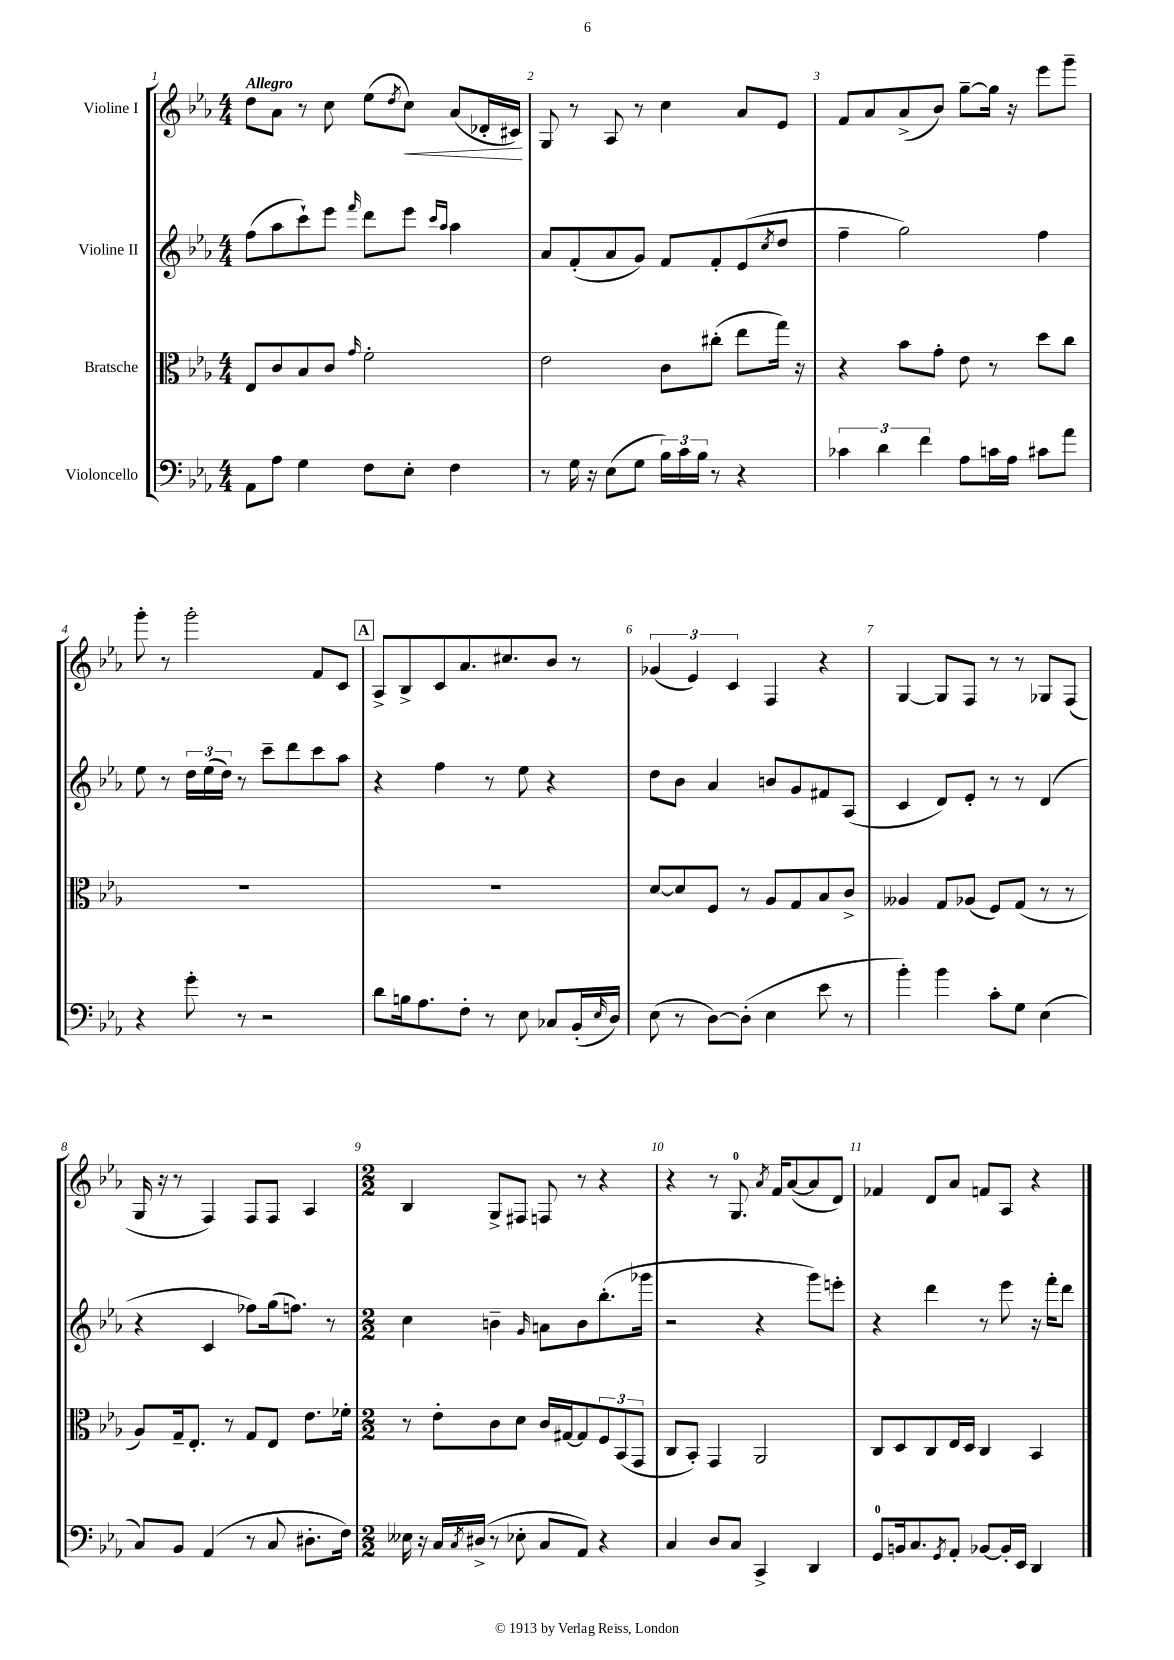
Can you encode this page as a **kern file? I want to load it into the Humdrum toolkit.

**kern	**kern	**kern	**kern	**dynam
*part4	*part3	*part2	*part1	*part1
*staff4	*staff3	*staff2	*staff1	*staff1
*I"Violoncello	*I"Bratsche	*I"Violine II	*I"Violine I	*
*clefF4	*clefC3	*clefG2	*clefG2	*
*k[b-e-a-]	*k[b-e-a-]	*k[b-e-a-]	*k[b-e-a-]	*
*M4/4	*M4/4	*M4/4	*M4/4	*
=1	=1	=1	=1	=1
!	!	!	!LO:TX:a:B:t=Allegro	!
8AA-\L	8E-/L	(8ff\L	8dd\L	.
8A-\J	8c/	8aa-\	8a-\J	.
4G\	8B-/	8ccc`\)	8r	.
.	8c/J	8eee-\J	8cc\	.
.	16qqg/	16qqfff/	.	.
8F\L	2f'\	8ddd\L	(8ee-\L	.
.	.	.	8qdd/	.
!	!	!	!	!LO:HP:b
8E-'\J	.	8eee-\J	8cc\J)	<
.	.	16qqccc/LL	.	.
.	.	16qqaa-/JJ	.	.
4F\	.	4aa-\	(8a-/L	.
.	.	.	16d-X'/L	.
.	.	.	16c#X/JJ)	.
.	.	.	.	[
=2	=2	=2	=2	=2
8r	2e-\	8a-/L	8G/	.
16G\	.	(8f'/	8r	.
16r	.	.	.	.
(8E-\L	.	8a-/	8A-/	.
8G\J	.	8g/J)	8r	.
24B-\LL)	8c\L	8f/L	4cc\	.
24c\	.	.	.	.
24B-\JJ	.	.	.	.
8r	(8cc#X'\J	8f'/	.	.
4r	8ee-\L	(8e-/	8a-/L	.
.	.	8qcc/	.	.
.	16gg\Jk)	8dd/J	8e-/J	.
.	16r	.	.	.
=3	=3	=3	=3	=3
6c-X\	4r	4ff~\	8f/L	.
.	.	.	8a-/	.
6d\	.	.	.	.
.	8b-\L	2gg\)	(8a-^/	.
6f\	.	.	.	.
.	8g'\J	.	8b-/J)	.
8A-\L	8e-\	.	[8gg~\L	.
16cn\L	8r	.	16gg\Jk]	.
16A-\JJ	.	.	16r	.
8c#X\L	8dd\L	4ff\	8eee-\L	.
8a-\J	8cc\J	.	8ggg~\J	.
!!LO:LB:g=z
=4	=4	=4	=4	=4
4r	1r	8ee-\	8ggg'\	.
.	.	8r	8r	.
8g'\	.	24dd\LL	2ggg'\	.
.	.	(24ee-\	.	.
.	.	24dd\JJ)	.	.
8r	.	8r	.	.
2r	.	8ccc~\L	.	.
.	.	8ddd\	.	.
.	.	8ccc\	8f/L	.
.	.	8aa-\J	8c/J	.
!!LO:REH:place=s1:t=A
=5	=5	=5	=5	=5
8d\L	1r	4r	8A-^/L	.
16Bn\k	.	.	8B-^/	.
8.A-\	.	.	.	.
.	.	4ff\	8c/	.
8F'\J	.	.	8.a-/	.
8r	.	8r	.	.
.	.	.	8.cc#X/	.
8E-\	.	8ee-\	.	.
8C-X/L	.	4r	8b-/J	.
(16BB-'/L	.	.	8r	.
16qqE-/	.	.	.	.
16D/JJ)	.	.	.	.
=6	=6	=6	=6	=6
(8E-\	[8d/L	8dd\L	(6g-X/	.
8r	8d/]	8b-\J	.	.
.	.	.	6e-/)	.
[8D\L)	8F/J	4a-/	.	.
.	.	.	6c/	.
(8D'\J]	8r	.	.	.
4E-\	8A-/L	8bn/L	4F/	.
.	8G/	8g/	.	.
8e-\	8B-/	8f#X/	4r	.
8r	8c^/J	(8A-/J	.	.
=7	=7	=7	=7	=7
4b-'\)	4A--X/	4c/	[4G/	.
4b-\	8G/L	8d/L)	8G/L]	.
.	(8A-X/J	8e-'/J	8F/J	.
8c'\L	8F/L)	8r	8r	.
8G\J	(8G/J	8r	8r	.
(4E-\	8r	(4d/	8G-X/L	.
.	8r	.	(8F/J	.
!!LO:LB:g=z
=8	=8	=8	=8	=8
8C/L)	8A-/L)	4r	16G/	.
.	.	.	16r	.
8BB-/J	16G~/k	.	8r	.
.	8.E-'/J	.	.	.
(4AA-/	.	4c/	4F/)	.
.	8r	.	.	.
8r	8G/L	8ff-X\L)	8F/L	.
8C/	8E-/J	(16gg\k	8F/J	.
.	.	8.ffn\J)	.	.
8.D#X'\L	8.e-\L	.	4A-/	.
.	.	8r	.	.
16F\Jk)	16f-X'\Jk	.	.	.
=9	=9	=9	=9	=9
*M2/2	*M2/2	*M2/2	*M2/2	*
16E--X\	8r	4cc\	4B-/	.
16r	.	.	.	.
16C/LL	8e-'\L	.	.	.
8qC/	.	.	.	.
(16D#X^/JJ	.	.	.	.
8r	8c\	4bn~\	8G^/L	.
8E-X'\	8d\J	.	8F#X/J	.
.	.	16qqg/	.	.
8C/L	16c/LL	8an\L	8Fn/	.
.	[16G#X/J	.	.	.
8AA-/J)	8G#/]	8b\	8r	.
4r	12F/	(8.bb-'\	4r	.
.	(12BB-/	.	.	.
.	12GG/J	.	.	.
.	.	16ggg-X\Jk	.	.
=10	=10	=10	=10	=10
4C/	8C/L	2r	4r	.
.	8BB-'/J)	.	.	.
8D/L	4GG/	.	8r	.
8C/J	.	.	8.G/	.
4CC^/	2AA-/	4r	.	.
.	.	.	8qa-/	.
.	.	.	16f/KL	.
.	.	.	([8a-/	.
4DD/	.	8ggg\L)	8a-/]	.
.	.	8eeen'\J	8d/J)	.
=11	=11	=11	=11	=11
8GG/L	8C/L	4r	4f-X/	.
16BBn/k	8D/	.	.	.
8.C/	.	.	.	.
.	8C/	4ddd\	8d/L	.
8qGG/	.	.	.	.
8AA-'/J	16E-/L	.	8a-/J	.
.	16D/JJ	.	.	.
[8BB-X/L	4C/	8r	8fn/L	.
16BB-'/L]	.	8eee-\	8A-/J	.
16EE-/JJ	.	.	.	.
4DD/	4BB-/	16r	4r	.
.	.	16fff'\KL	.	.
.	.	8ddd\J	.	.
==	==	==	==	==
*-	*-	*-	*-	*-
